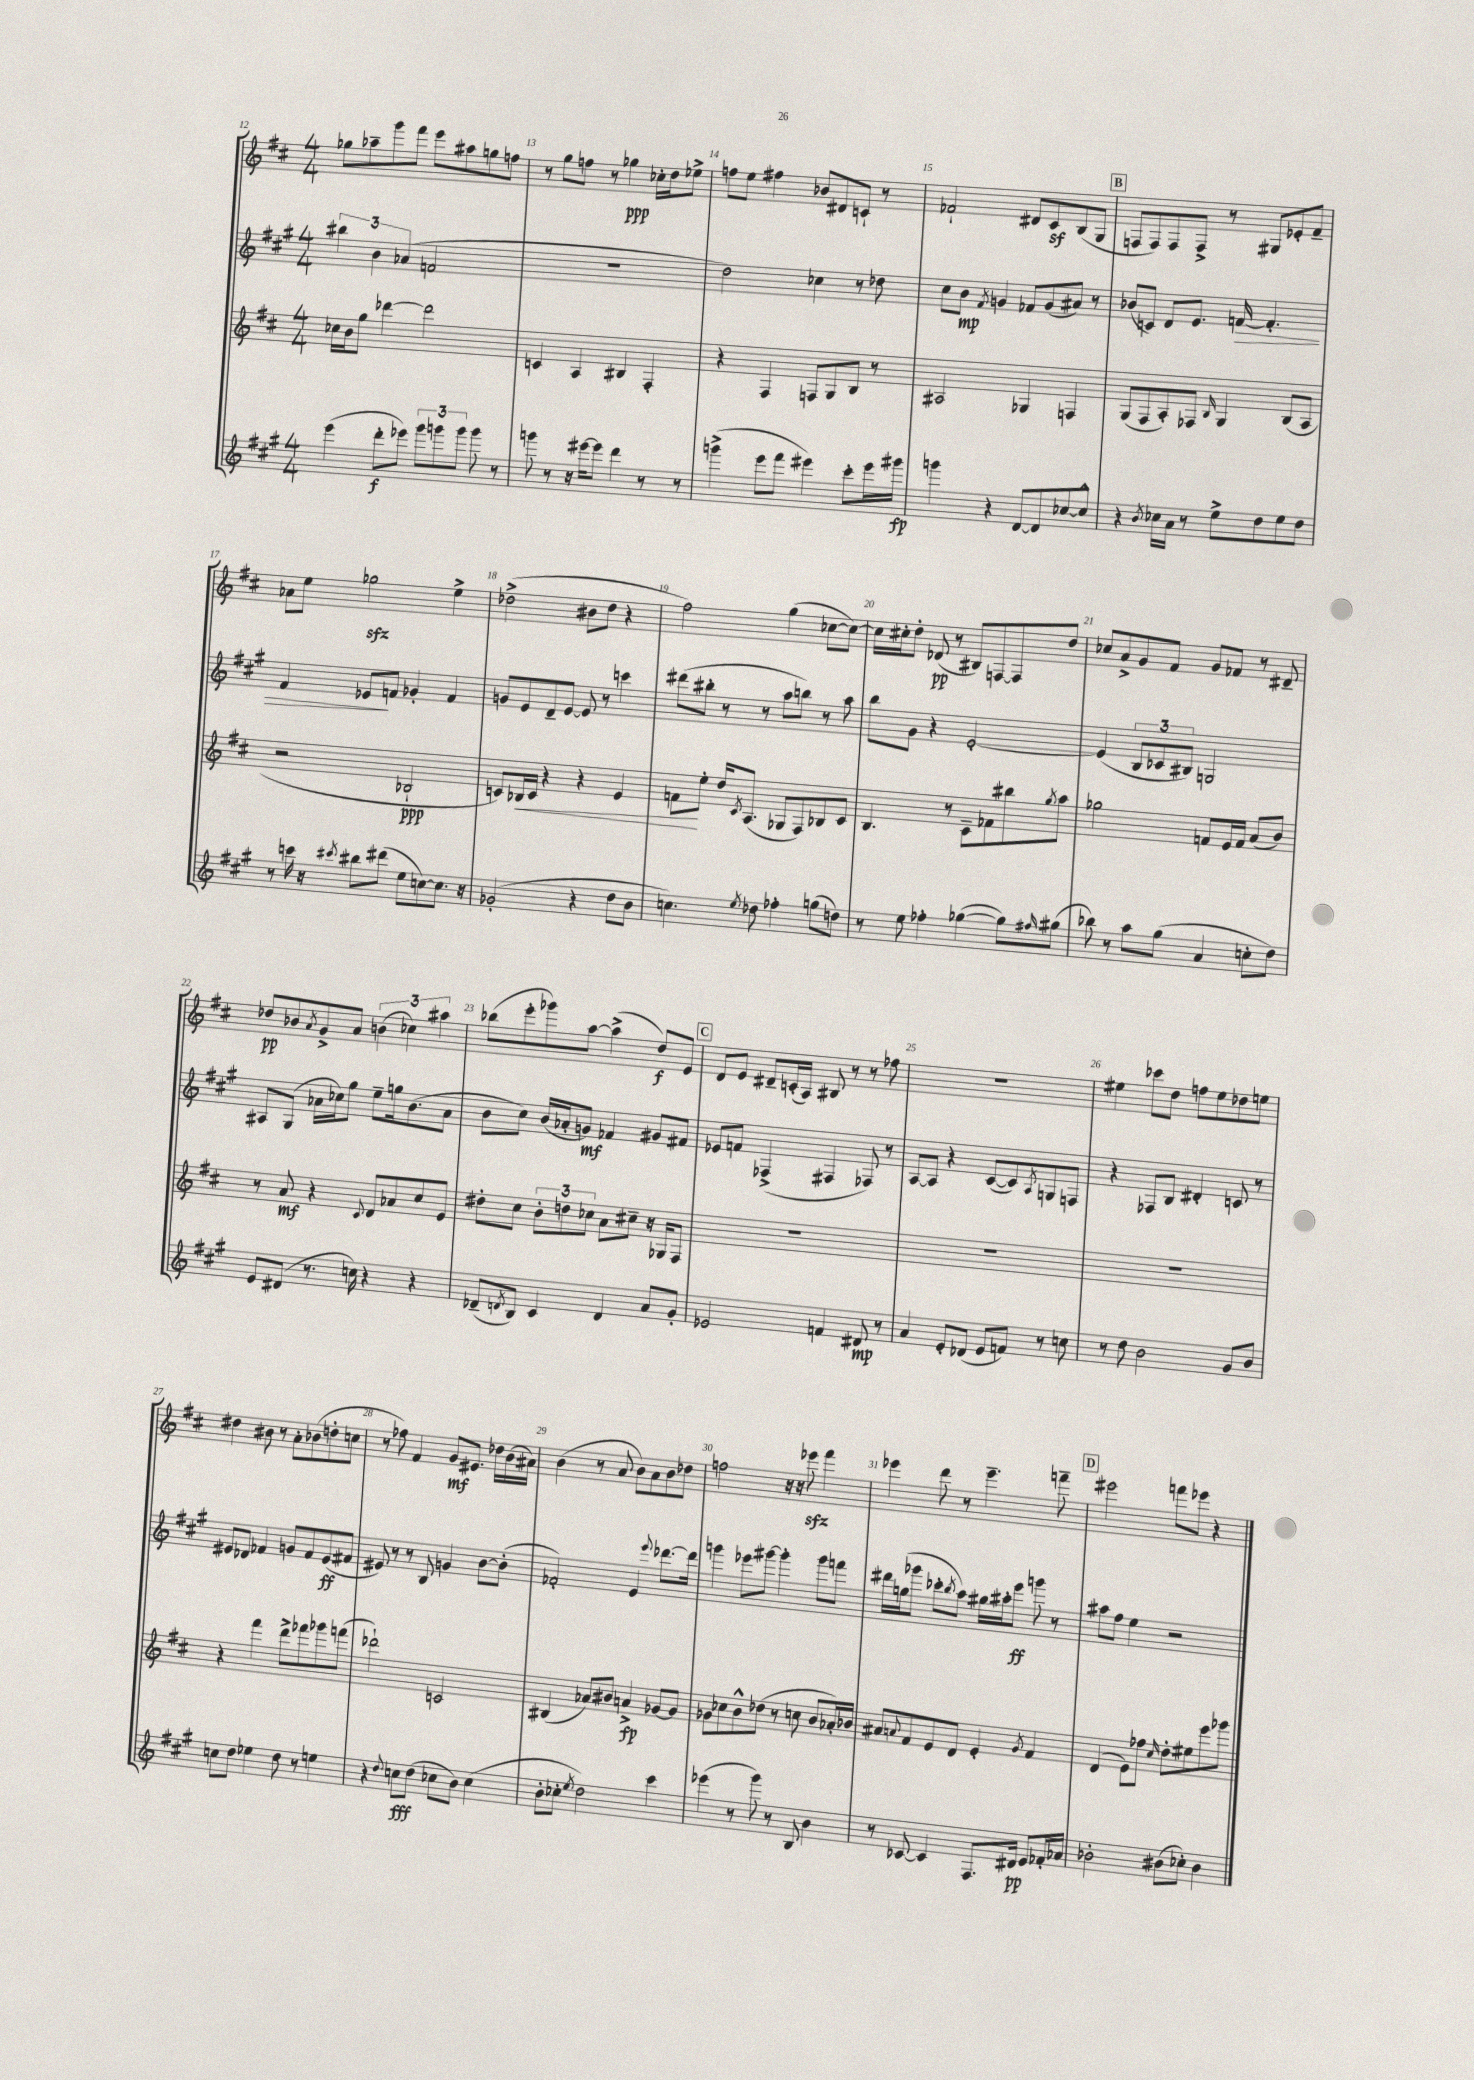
<<
\new StaffGroup <<
\new Staff = "s0" {
    \clef treble \key d \major \numericTimeSignature \time 4/4
    ges''8 aes''8-- g'''8 fis'''8 e'''8 ais''8 g''8 f''8 |
    r8 g''8 f''8 r8 ges''4\ppp ces''16-. d''16 ees''8-> |
    f''8 e''8 fis''4 bes'8 dis'8 c'8-! r8 |
    fes'2-! dis'8 cis'8\sf b8( g8 |
    \mark \markup { \box "B" } f8 f8) f8 f8-> r8 gis8 ees'8-. fis'8-- |
    aes'8 e''8 ges''2\sfz e''4-> |
    des''2->( bis'8 des''8 r4 |
    fis''2) g''4( ces''8~ ces''8~) |
    ces''16 cis''16-. d''8-. des'8\pp( r8 bis8) f8~ f8 d''8 |
    ces''8 a'8-> g'8 fis'8 g'8 fes'8 r8 dis'8-- |
    des''8\pp bes'8 \acciaccatura { a'8 } g'8-> a'8 \tuplet 3/2 { b'4( ces''4) ais''4 } |
    bes''8( e'''8-. ges'''8) a''8~ a''4->( d''8\f) e'8 |
    \mark \markup { \box "C" } d'8 e'8 dis'8-- c'16-.( a16) bis8 r8 r8 fes''8 |
    R1 |
    eis''4 ces'''8 d''8 f''8 eis''8 des''8 e''8 |
    dis''4 bis'8 r8 a'8-. bes'8( d''8-. c''8 |
    r8 fes''8) fis'4 g'8\mf eis'8. des''16 b'16( ais'16) |
    b'4( r8 a'8 b'8) a'8 b'8 des''8 |
    f''2 r16 r16 ees'''8\sfz fis'''4 |
    ees'''4 d'''8 r8 ees'''4.-- f'''8-- |
    \mark \markup { \box "D" } eis'''2 f'''8 ees'''8 r4 \bar "|." |
}
\new Staff = "s1" {
    \clef treble \key a \major \numericTimeSignature \time 4/4
    \tuplet 3/2 { bis''4 b'4 aes'4( } f'2 |
    R1 |
    d''2) ces''4 r8 des''8 |
    cis''8 b'8\mp \acciaccatura { fis'8 } g'4 fes'8 g'8( ais'8) r8 |
    \mark \markup { \box "B" } bes'8( c'8) d'8 e'8. f'16~\> f'4.-. |
    fis'4 ees'8\! f'8 ges'4-. f'4 |
    g'8 e'8 d'8-- e'8~ e'8 r8 c'''4 |
    dis'''8( bis''8-. r8 r8 a''8 b''8) r8 a''8 |
    b''8 gis'8 r4 e'2~-. |
    e'4( \tuplet 3/2 { b8 ces'8 bis8) } g2 |
    ais8 gis8( aes'16 ces''16) gis''8 e''8-- g''16 b'8.( aes'8 |
    b'8 cis''8) b'16( aes'16-. g'8\mf) fes'4 gis'8 fis'8 |
    \mark \markup { \box "C" } ees'8 f'8 fes4->( fis4 fes8) r8 |
    a8~ a8 r4 cis'8~( cis'8) \acciaccatura { a8 } g8 f8 |
    r4 fes8 b8 dis'4-. c'8 r8 |
    eis'8 des'8 fes'4 g'8 fes'8 eis'8\ff( fis'8 |
    eis'8) r8 r8 b8 g'4 b'8~ b'8-.( |
    fes'2-.) e'4 \appoggiatura { e'''8 } des'''8.~ des'''16 |
    g'''4 ees'''8 gis'''8~ gis'''4-. gis'''8 f'''8 |
    dis'''16 g''16( ges'''8 ces'''8-. \acciaccatura { b''8 } a''8) gis''16 ais''16-. e'''8\ff g'''8 r8 |
    \mark \markup { \box "D" } ais''8 fis''8 e''4 r2 \bar "|." |
}
\new Staff = "s2" {
    \clef treble \key d \major \numericTimeSignature \time 4/4
    ces''16 b'16 g''8 des'''4~ des'''2 |
    c'4 a4 bis4 fis4-. |
    r4 fis4 f8 g8 b8 r8 |
    ais2 ges4 f4 |
    \mark \markup { \box "B" } g8( fis8 a8-.) fes8 \grace { b16 } g4 b8( a8 |
    r2 bes2-!\ppp |
    c'8) bes16\< c'16 r4 r4 e'4 |
    f'8\! e''8-. d''16 \acciaccatura { cis'8 } a8.( ges8 fis8) bes8 cis'8 |
    b4. r8 cis'8-- fes'8 bis''8 \acciaccatura { g''8 } a''8 |
    ges''2 f'8 e'16 f'16 a'8( b'8) |
    r8 a'8\mf r4 \appoggiatura { cis'8 } d'8 aes'8 cis''8 e'8 |
    dis''8-. cis''8 \tuplet 3/2 { b'8-. d''8 ces''8 } a'8 cis''8-- r16 ges16 fis8 |
    \mark \markup { \box "C" } R1 |
    R1 |
    R1 |
    r4 fis'''4 d'''8-> fes'''8 ges'''8 f'''8( |
    des'''2-!) c'2 |
    bis4( aes'8) bis'8 a'4->\fp ges'8~ ges'8 |
    ges'8 ces''8 b'8-^ des''8( r8 c''8 b'8 aes'16-.) bes'16 |
    ais'8 \appoggiatura { a'8 } fis'8 e'8 d'8 e'4-. \acciaccatura { g'8 } fis'4 |
    \mark \markup { \box "D" } d'4( e'8) fes''8 \grace { cis''16 } d''8-. eis''8 e'''8 ges'''8 \bar "|." |
}
\new Staff = "s3" {
    \clef treble \key a \major \numericTimeSignature \time 4/4
    e'''4( d'''8-.\f ees'''8) \tuplet 3/2 { gis'''8 g'''8 g'''8 } g'''8 r8 |
    g'''8 r8 r16 eis'''16~ eis'''8 d'''4 r8 r8 |
    g'''4->( e'''8 fis'''8 eis'''4) cis'''8-. eis'''16 gis'''16\fp |
    g'''4 r4 d'8~ d'8 ces''8~ ces''8-^ |
    \mark \markup { \box "B" } r4 \acciaccatura { b'8 } ces''16 a'16 r8 e''8-> d''8 e''8 d''8 |
    r8 c'''16 r16 \acciaccatura { cis'''8 } bis''8 dis'''8( e''8 c''8~) c''8. r16 |
    ges'2-.( r4 d''8 b'8 |
    c''4.) \acciaccatura { e''8 } des''8 fes''4-. g''8( d''8) |
    r8 e''8 fes''4-. ges''4~( ges''8) \grace { fis''16 } gis''8( |
    bes''8) r8 a''8 gis''8( a'4 c''8-. d''8) |
    e'8 dis'8( r8. c''16) r4 r4 |
    des'8--( \acciaccatura { d'8 } b8) cis'4 d'4 a'8 gis'8-. |
    \mark \markup { \box "C" } ees'2 f'4 dis'8\mp r8 |
    a'4 e'8-. des'8( e'8 f'8) r8 c''8 |
    r8 d''8 b'2 gis'8 b'8 |
    c''8 d''8 ees''4 d''8 r8 e''4 |
    r4 \appoggiatura { d''8 } c''8\fff d''8( ces''8 b'8) ces''4( |
    b'8-. ces''8-. \acciaccatura { e''8 } d''2) cis'''4 |
    ees'''4( r8 gis'''8) r8 b8 b'4 |
    r8 ces'8~ ces'4 fis8. dis'16\pp e'8 fes'16-. aes'16 |
    \mark \markup { \box "D" } bes'2-. bis'8( ces''8-.) bis'4 \bar "|." |
}
>>
>>
\layout { \context { \Score currentBarNumber = #12 \override BarNumber.break-visibility = ##(#f #t #t) barNumberVisibility = #all-bar-numbers-visible } }
